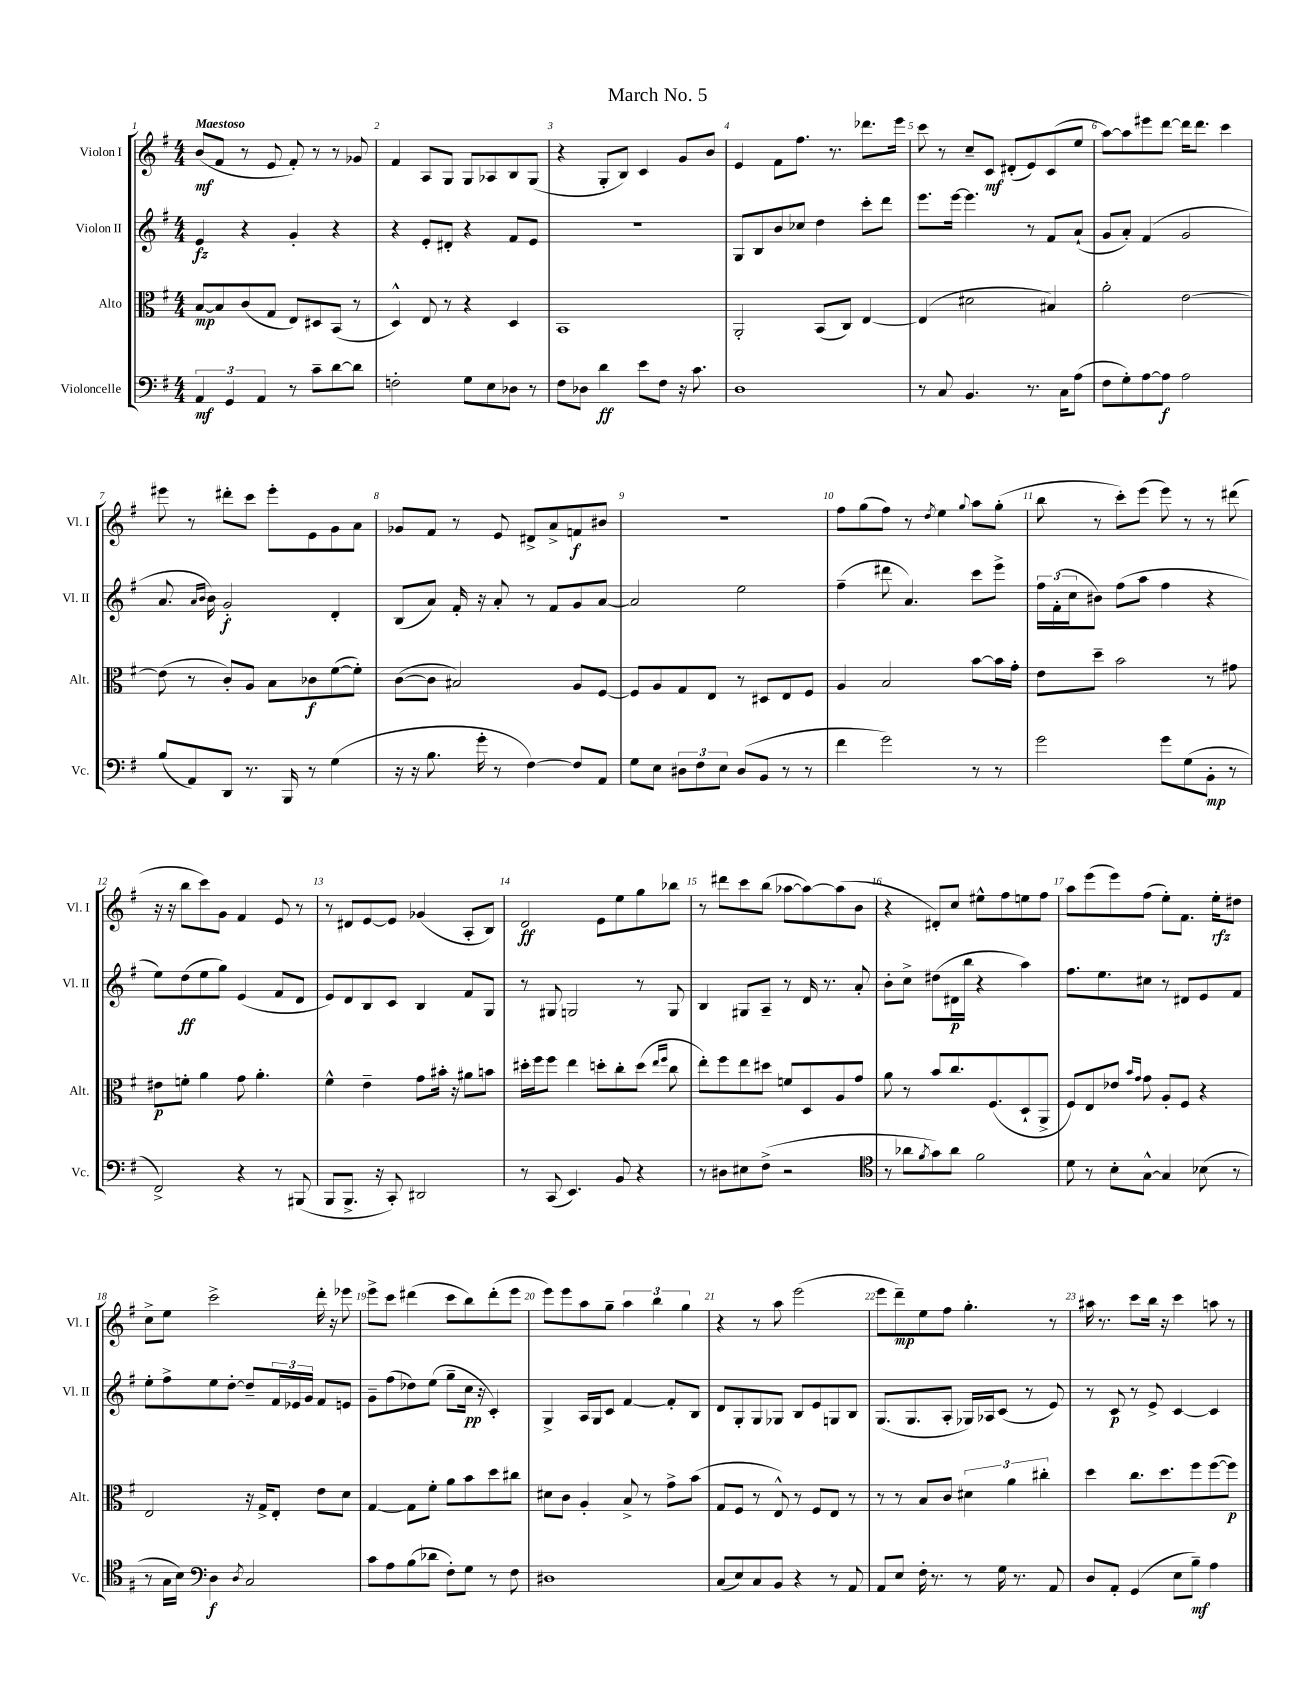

**kern	**dynam	**kern	**dynam	**kern	**dynam	**kern	**dynam
*part4	*part4	*part3	*part3	*part2	*part2	*part1	*part1
*staff4	*staff4	*staff3	*staff3	*staff2	*staff2	*staff1	*staff1
*I"Violoncelle	*	*I"Alto	*	*I"Violon II	*	*I"Violon I	*
*I'Vc.	*	*I'Alt.	*	*I'Vl. II	*	*I'Vl. I	*
*clefF4	*	*clefC3	*	*clefG2	*	*clefG2	*
*k[f#]	*	*k[f#]	*	*k[f#]	*	*k[f#]	*
*M4/4	*	*M4/4	*	*M4/4	*	*M4/4	*
=1	=1	=1	=1	=1	=1	=1	=1
!	!	!	!	!	!	!LO:TX:a:B:t=Maestoso	!
6AA/	mf	[8B/L	mp	4e/	fz	(8b/L	mf
.	.	8B/]	.	.	.	8f#/J	.
6GG/	.	.	.	.	.	.	.
.	.	(8c/	.	4r	.	8r	.
6AA/	.	.	.	.	.	.	.
.	.	8G/J	.	.	.	8e/	.
8r	.	8E/L)	.	4g'/	.	8f#'/)	.
8c~\L	.	8D#X/	.	.	.	8r	.
[8d\	.	(8BB/J	.	4r	.	8r	.
8d\J]	.	8r	.	.	.	8g-X/	.
=2	=2	=2	=2	=2	=2	=2	=2
2Fn'\	.	4D^^/)	.	4r	.	4f#/	.
.	.	8E/	.	8e'/L	.	8A/L	.
.	.	8r	.	8d#X'/J	.	8G/J	.
8G\L	.	4r	.	4r	.	8G/L	.
8E\	.	.	.	.	.	8A-X/	.
8D-X\J	.	4D/	.	8f#/L	.	8B/	.
8r	.	.	.	8e/J	.	(8G/J	.
=3	=3	=3	=3	=3	=3	=3	=3
8F#\L	.	1BB	.	1r	.	4r	.
8D-X\J	.	.	.	.	.	.	.
4d\	ff	.	.	.	.	8G'/L	.
.	.	.	.	.	.	8B/J)	.
8e\L	.	.	.	.	.	4c/	.
8F#\J	.	.	.	.	.	.	.
16r	.	.	.	.	.	8g/L	.
8.c\	.	.	.	.	.	.	.
.	.	.	.	.	.	8b/J	.
=4	=4	=4	=4	=4	=4	=4	=4
1D	.	2AA'/	.	8G/L	.	4e/	.
.	.	.	.	8B/	.	.	.
.	.	.	.	8b/	.	8f#\L	.
.	.	.	.	8cc-X/J	.	8.ff#\J	.
.	.	(8BB/L	.	4dd\	.	.	.
.	.	.	.	.	.	8.r	.
.	.	8C/J)	.	.	.	.	.
.	.	[4E/	.	8ccc'\L	.	8.ddd-X\L	.
.	.	.	.	8ddd\J	.	.	.
.	.	.	.	.	.	16eee\Jk	.
=5	=5	=5	=5	=5	=5	=5	=5
8r	.	(4E/]	.	8.eee\L	.	8ccc\	.
8C/	.	.	.	.	.	8r	.
.	.	.	.	[16eee\Jk	.	.	.
4.BB/	.	2d#X\	.	4.eee\]	.	8cc~/L	.
.	.	.	.	.	.	8c/J	mf
.	.	.	.	.	.	(8d#X'/L	.
8.r	.	.	.	8r	.	8e/)	.
.	.	4B#X/)	.	8f#/L	.	(8c/	.
16C\KL	.	.	.	.	.	.	.
(8A\J	.	.	.	(8a`/J	.	8ee/J	.
=6	=6	=6	=6	=6	=6	=6	=6
8F#\L	.	2a'\	.	8g/L	.	[8aa\L)	.
8G'\)	.	.	.	8a'/J)	.	8aa\]	.
[8A\	.	.	.	(4f#/	.	8eee#X\	.
8A\J]	f	.	.	.	.	[8ddd\J	.
2A\	.	[2e\	.	2g/	.	16ddd\KL]	.
.	.	.	.	.	.	8.ddd\J	.
.	.	.	.	.	.	4ccc\	.
!!LO:LB:g=z
=7	=7	=7	=7	=7	=7	=7	=7
(8B/L	.	(8e\]	.	8.a/	.	8eee#X\	.
8AA/)	.	8r	.	.	.	8r	.
.	.	.	.	16qqa/LL	.	.	.
.	.	.	.	16qqb/JJ	.	.	.
.	.	.	.	16b\)	.	.	.
8DD/J	.	8c'/L)	.	2g'/	f	8ddd#X'\L	.
8.r	.	8A/J	.	.	.	8ccc\J	.
.	.	8B\L	.	.	.	8eee#'\L	.
16BBB/	.	.	.	.	.	.	.
8r	.	8c-X\	f	.	.	8e\	.
(4G\	.	([8f#\	.	4d'/	.	8g\	.
.	.	8f#'\J])	.	.	.	8a\J	.
=8	=8	=8	=8	=8	=8	=8	=8
16r	.	([8c\L	.	(8B/L	.	8g-X/L	.
16r	.	.	.	.	.	.	.
8.B\	.	8c\J]	.	8a/J)	.	8f#/J	.
.	.	2B#X/)	.	16f#'/	.	8r	.
16g'\	.	.	.	16r	.	.	.
8r	.	.	.	8a'/	.	8e/	.
[4F#\)	.	.	.	8r	.	8d#X^/L	.
.	.	.	.	8f#/L	.	8a^/	.
8F#/L]	.	8A/L	.	8g/	.	8fn/	f
8AA/J	.	[8F#/J	.	[8a/J	.	8b#X/J	.
=9	=9	=9	=9	=9	=9	=9	=9
8G\L	.	8F#/L]	.	2a/]	.	1r	.
8E\J	.	8A/	.	.	.	.	.
12D#X\L	.	8G/	.	.	.	.	.
12F#\	.	.	.	.	.	.	.
.	.	8E/J	.	.	.	.	.
12E\J	.	.	.	.	.	.	.
(8D#/L	.	8r	.	2ee\	.	.	.
8BB/J	.	8D#X/L	.	.	.	.	.
8r	.	8E/	.	.	.	.	.
8r	.	8F#/J	.	.	.	.	.
=10	=10	=10	=10	=10	=10	=10	=10
4f#\	.	4A/	.	(4ff#~\	.	8ff#\L	.
.	.	.	.	.	.	(8gg\	.
2g\)	.	2B/	.	8ddd#X\	.	8ff#\J)	.
.	.	.	.	4.a/)	.	8r	.
.	.	.	.	.	.	8qdd/	.
.	.	.	.	.	.	4ee\	.
.	.	.	.	.	.	8qqgg/	.
8r	.	[8b\L	.	8ccc\L	.	8aa\L	.
8r	.	16b\L]	.	8eee^\J	.	(8gg'\J	.
.	.	16g'\JJ	.	.	.	.	.
=11	=11	=11	=11	=11	=11	=11	=11
2g\	.	8e\L	.	24ff#\LL	.	8bb\	.
.	.	.	.	(24f#'\	.	.	.
.	.	.	.	24cc\J	.	.	.
.	.	8dd~\J	.	8b#X\J)	.	8r	.
.	.	2b\	.	(8ff#\L	.	8ccc'\L)	.
.	.	.	.	8aa\J	.	(8eee\J	.
8g\L	.	.	.	4ff#\	.	8eee\)	.
(8G\	.	.	.	.	.	8r	.
8BB'\J	mp	8r	.	4r	.	8r	.
8r	.	8g#X\	.	.	.	(8ddd#X\	.
!!LO:LB:g=z
=12	=12	=12	=12	=12	=12	=12	=12
2FF#^/)	.	8e#X\L	p	8ee\L)	.	16r	.
.	.	.	.	.	.	16r	.
.	.	8fn'\J	.	(8dd\	ff	8bb\L	.
.	.	4a\	.	8ee\	.	8ccc\)	.
.	.	.	.	8gg\J)	.	8g\J	.
4r	.	8g\	.	(4e/	.	4f#/	.
.	.	4.a'\	.	.	.	.	.
8r	.	.	.	8f#/L	.	8e/	.
(8BBB#X/	.	.	.	8d/J	.	8r	.
=13	=13	=13	=13	=13	=13	=13	=13
8BBB/L	.	4f#^^\	.	8e/L)	.	8r	.
8.BBB^/J	.	.	.	8d/	.	8d#X/L	.
.	.	4e~\	.	8B/	.	[8e/	.
16r	.	.	.	.	.	.	.
8CC'/)	.	.	.	8c/J	.	8e/J]	.
2DD#X/	.	8g\L	.	4B/	.	(4g-X/	.
.	.	16b#X'\Jk	.	.	.	.	.
.	.	16r	.	.	.	.	.
.	.	8a#X\L	.	8f#/L	.	8A'/L	.
.	.	8bn\J	.	8G/J	.	8B/J)	.
=14	=14	=14	=14	=14	=14	=14	=14
8r	.	16dd#X'\LL	.	8r	.	2d/	ff
.	.	16ff#\J	.	.	.	.	.
(8CC/	.	8ff#\J	.	8G#X/	.	.	.
4.EE/)	.	4ee\	.	2Gn/	.	.	.
.	.	8ddn'\L	.	.	.	8e\L	.
8BB/	.	8cc'\	.	.	.	8ee\	.
4r	.	(8dd\J	.	8r	.	8gg\	.
.	.	16qqee/LL	.	.	.	.	.
.	.	16qqff#/JJ	.	.	.	.	.
.	.	8cc\	.	8G/	.	8bb-X\J	.
=15	=15	=15	=15	=15	=15	=15	=15
8r	.	8ee'\L)	.	4B/	.	8r	.
8D#X\L	.	8ff#\	.	.	.	8ddd#X\L	.
8E#X\	.	8ee\	.	8G#X/L	.	8ccc\	.
(8F#^\J	.	8dd#X\J	.	8A~/J	.	(8bb\J	.
2r	.	8fn/L	.	8r	.	[8aa-X\L	.
.	.	8D/	.	16d/	.	8aa-\_)	.
.	.	.	.	8.r	.	.	.
.	.	8A/	.	.	.	(8aa-\]	.
.	.	8g/J	.	8a'/	.	8b\J	.
=16	=16	=16	=16	=16	=16	=16	=16
*clefC4	*	*	*	*	*	*	*
8r	.	8a\	.	8b'\L	.	4r	.
8a-X\L	.	8r	.	8cc^\J	.	.	.
8qf#/	.	.	.	.	.	.	.
8g\)	.	8b/L	.	(8dd#X\L	.	8d#X'/L)	.
8a-\J	.	8.cc/	.	16d#X\L	p	8cc/J	.
.	.	.	.	16bb\JJ	.	.	.
2f#\	.	.	.	4r	.	8ee#X^^\L	.
.	.	(8.F#/	.	.	.	.	.
.	.	.	.	.	.	8ff#\	.
.	.	8D`/	.	4aa\)	.	8een\	.
.	.	8AA^/J	.	.	.	8ff#\J	.
=17	=17	=17	=17	=17	=17	=17	=17
8d\	.	8F#/L)	.	8.ff#\L	.	8aa\L	.
8r	.	8E/	.	.	.	(8eee\	.
.	.	.	.	8.ee\	.	.	.
8B'\L	.	8e-X/J	.	.	.	8eee\)	.
.	.	16qqb/LL	.	.	.	.	.
.	.	16qqg/JJ	.	.	.	.	.
[8G^^\J	.	8g\	.	8cc#X\J	.	(8ff#\J	.
4G/]	.	8A'/L	.	8r	.	8ee'\L)	.
.	.	8F#/J	.	8d#X/L	.	8.f#\J	.
(8B-X\	.	4r	.	8e/	.	.	.
.	.	.	.	.	.	16ee'\KL	rfz
8r	.	.	.	8f#/J	.	8dd#X\J	.
!!LO:LB:g=z
=18	=18	=18	=18	=18	=18	=18	=18
8r	.	2E/	.	8ee'\L	.	8cc^\L	.
16G\LL	.	.	.	8ff#^\	.	8ee\J	.
16B\JJ)	.	.	.	.	.	.	.
*clefF4	*	*	*	*	*	*	*
4D\	f	.	.	8ee\	.	2ccc^\	.
.	.	.	.	[8dd'\J	.	.	.
8qD/	.	.	.	.	.	.	.
2C/	.	16r	.	8dd~/L]	.	.	.
.	.	16G^/KL	.	.	.	.	.
.	.	8E'/J	.	24f#/L	.	.	.
.	.	.	.	24e-X/	.	.	.
.	.	.	.	24g/JJ	.	.	.
.	.	8e\L	.	8f#/L	.	16ddd'\	.
.	.	.	.	.	.	16r	.
.	.	8d\J	.	8en/J	.	8eee-X\	.
=19	=19	=19	=19	=19	=19	=19	=19
8c\L	.	[4G/	.	8g~\L	.	8eee^\L	.
8A\	.	.	.	(8ff#\	.	8ccc\J	.
(8B\	.	8G\L]	.	8dd-X\)	.	(4ddd#X\	.
8d-X\J	.	8f#'\J	.	(8ee\J	.	.	.
8F#'\L)	.	8a\L	.	8gg~\L	.	8ccc\L	.
8G\J	.	8b\	.	16cc\Jk	pp	8bb\)	.
.	.	.	.	16r	.	.	.
8r	.	8dd\	.	4c'/)	.	(8ddd#'\	.
8F#\	.	8cc#X\J	.	.	.	8eee\J	.
=20	=20	=20	=20	=20	=20	=20	=20
1D#X	.	8d#X\L	.	4G^/	.	8eee\L)	.
.	.	8c\J	.	.	.	8eee\	.
.	.	4A'/	.	16A/LL	.	8aa\	.
.	.	.	.	16G/J	.	.	.
.	.	.	.	8c/J	.	8gg~\J	.
.	.	8B^/	.	[4f#/	.	6aa\	.
.	.	8r	.	.	.	.	.
.	.	.	.	.	.	6bb\	.
.	.	8g^\L	.	8f#'/L]	.	.	.
.	.	.	.	.	.	6gg\	.
.	.	(8b\J	.	8B/J	.	.	.
=21	=21	=21	=21	=21	=21	=21	=21
(8C/L	.	8G/L	.	8d/L	.	4r	.
8E/)	.	8F#/J	.	8G'/	.	.	.
8C/	.	8r	.	8G/	.	8r	.
8BB/J	.	8E^^/)	.	8G-X/J	.	8aa\	.
4r	.	8r	.	8B/L	.	(2eee\	.
.	.	8F#/L	.	8e/	.	.	.
8r	.	8E/J	.	8Gn/	.	.	.
8AA/	.	8r	.	8B/J	.	.	.
=22	=22	=22	=22	=22	=22	=22	=22
8AA/L	.	8r	.	(8.G/L	.	8eee\L	.
8E/J	.	8r	.	.	.	8ddd~\)	mp
.	.	.	.	8.G/	.	.	.
16F#'\	.	8B/L	.	.	.	8ee\	.
8.r	.	.	.	.	.	.	.
.	.	8c/J	.	8A'/J	.	8ff#\J	.
8r	.	6d#X\	.	16G-X/LL)	.	4.gg'\	.
.	.	.	.	16A-X/J	.	.	.
16G\	.	.	.	(8c/J	.	.	.
.	.	6a\	.	.	.	.	.
8.r	.	.	.	.	.	.	.
.	.	.	.	8r	.	.	.
.	.	6cc#X'\	.	.	.	.	.
8AA/	.	.	.	8e/)	.	8r	.
=23	=23	=23	=23	=23	=23	=23	=23
8D/L	.	4dd\	.	8r	.	16aa#X\	.
.	.	.	.	.	.	8.r	.
8AA'/J	.	.	.	8c/	p	.	.
(4GG/	.	8.cc\L	.	8r	.	8ccc\L	.
.	.	.	.	8e^/	.	16bb\Jk	.
.	.	8.dd\	.	.	.	16r	.
8E\L	.	.	.	[4c/	.	4ccc\	.
8B~\J)	mf	8ff#\	.	.	.	.	.
4A\	.	([8ff#\	.	4c/]	.	8aan\	.
.	.	8ff#\J])	p	.	.	8r	.
==	==	==	==	==	==	==	==
*-	*-	*-	*-	*-	*-	*-	*-
